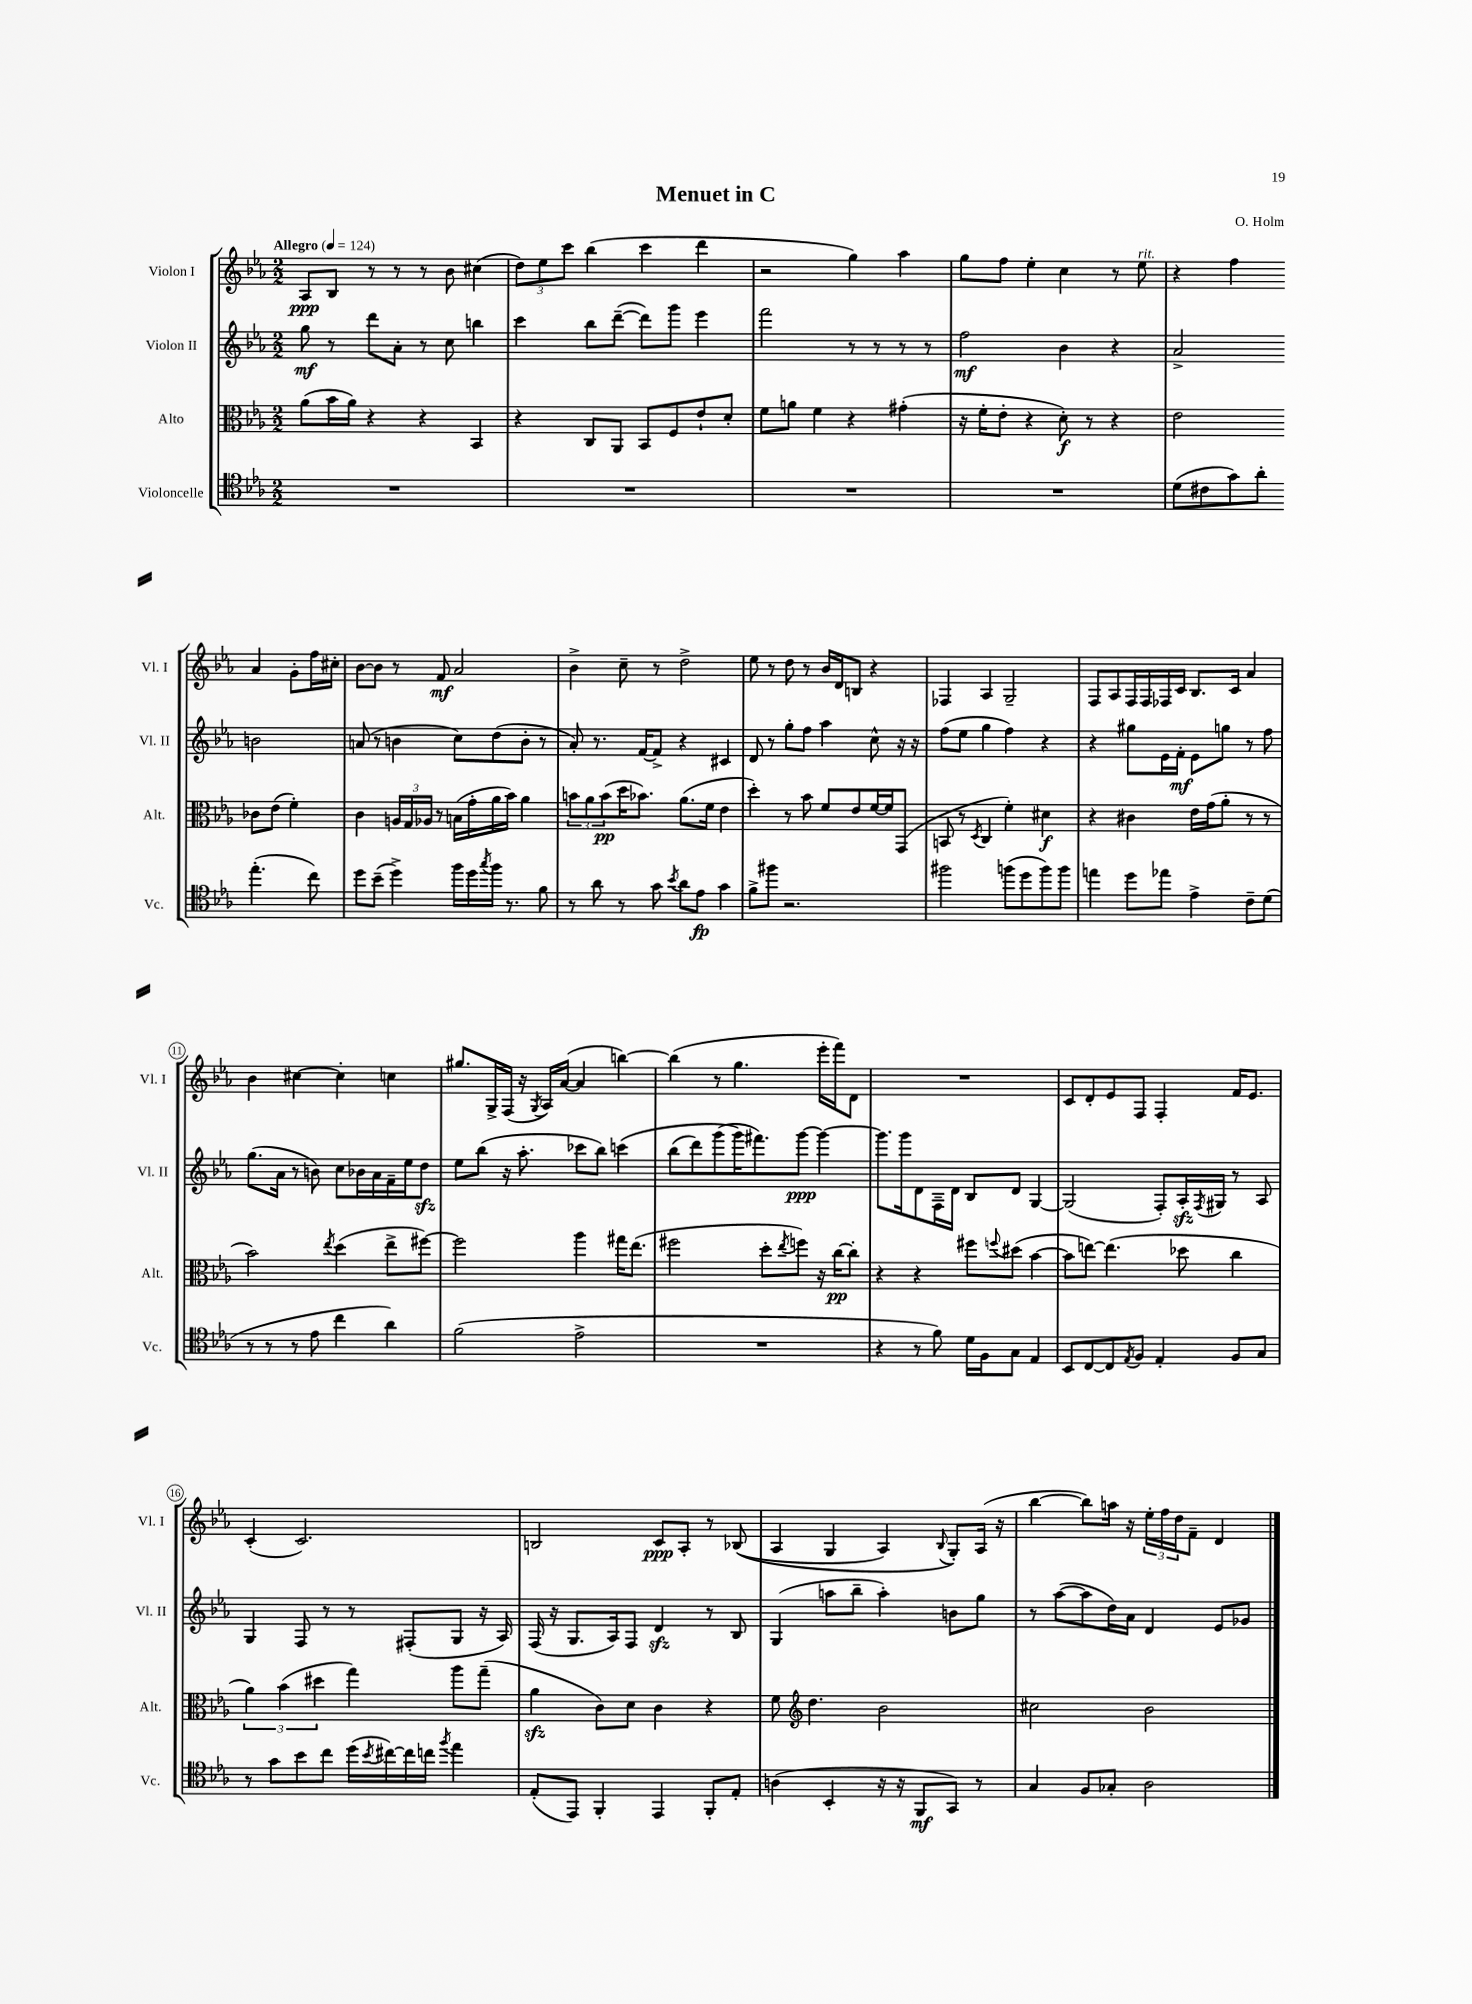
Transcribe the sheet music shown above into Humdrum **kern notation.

**kern	**kern	**kern	**kern
*staff4	*staff3	*staff2	*staff1
*clefC4	*clefC3	*clefG2	*clefG2
*k[b-e-a-]	*k[b-e-a-]	*k[b-e-a-]	*k[b-e-a-]
*M2/2	*M2/2	*M2/2	*M2/2
*MM124	*MM124	*MM124	*MM124
1r	(8a-\L	8gg\	8A-/L
.	16b-\L	8r	8B-/J
.	16a-\JJ)	.	.
.	4r	8ddd\L	8r
.	.	8a-'\J	8r
.	4r	8r	8r
.	.	8cc\	8b-\
.	4BB-/	4bb\	(4cc#\
=	=	=	=
1r	4r	4ccc\	12dd\L)
.	.	.	12ee-\
.	.	.	12ccc\J
.	8C/L	8bb-\L	(4bb-\
.	8AA-/J	([8ddd~\J	.
.	8BB-/L	8ddd\]L)	4ccc\
.	8F/	8ggg\J	.
.	8e-`/	4eee-\	4ddd\
.	8d'/J	.	.
=	=	=	=
1r	8f\L	2fff\	2r
.	8a\J	.	.
.	4f\	.	.
.	4r	8r	4gg\)
.	.	8r	.
.	(4g#'\	8r	4aa-\
.	.	8r	.
=	=	=	=
1r	16r	2ff\	8gg\L
.	16f'\LK	.	.
.	8e-'\J	.	8ff\J
.	4r	.	4ee-'\
.	8d'\)	4b-\	4cc\
.	8r	.	.
.	4r	4r	8r
.	.	.	8ee-\
=	=	=	=
(8d\L	2e-\	2a-^/	4r
8c#\	.	.	.
8g\)	.	.	4ff\
8a-'\J	.	.	.
(4.ee-'\	8c-\L	2b\	4a-/
.	(8e-\J	.	.
.	4f'\)	.	8g'\L
8cc\)	.	.	16ff\L
.	.	.	16cc#'\JJ
=	=	=	=
8dd\L	4c\	(8a/	[8b-\L
(8b-~\J	.	8r	8b-\]J
4dd^\)	24A/LL	4b\	8r
.	24G/	.	.
.	24A-/JJ	.	.
.	8r	.	8f/
16ff\LL	(16B\LL	8cc\L)	2a-/
16dd\	16g'\	.	.
8qgg/	.	.	.
16ff\JJ	16a-\	(8dd\	.
8.r	16b-\JJ)	.	.
.	4a-\	8b'\J	.
8f\	.	8r	.
=	=	=	=
8r	12b\L	8a-'/)	4b-^\
.	12a-\	.	.
8a-\	.	8.r	.
.	(12b\	.	.
8r	16dd\K	.	8cc~\
.	8.b-\J)	[16f/LK	.
8g\	.	8f^/]J	8r
8qb-/	.	.	.
8a-\L	(8.a-\L	4r	2dd^\
8e-\J	.	.	.
.	16f\Jk	.	.
4g\	4e-\	4c#/	.
=	=	=	=
8f^\L	4dd'\)	8d/	8ee-\
8ff#\J	.	8r	8r
2.r	8r	8gg'\L	8dd\
.	8b-\	8ff\J	8r
.	8f/L	4aa-\	16b-/LL
.	.	.	16d/J
.	8e-/	.	8B/J
.	[16f/L	8cc^^\	4r
.	16f/]J	.	.
.	(8GG/J	16r	.
.	.	16r	.
=	=	=	=
2ff#\	8BB/	(8ff\L	4F-/
.	8r	8ee-\J	.
.	8qD/	.	.
.	4C/	4gg\	4A-/
(8ff\L	4f'\)	4ff\)	2G~/
8dd\	.	.	.
8ff\)	4d#\	4r	.
8ff\J	.	.	.
=	=	=	=
4ee\	4r	4r	8F/L
.	.	.	8A-/
8dd\L	4c#\	8gg#\L	16F/L
.	.	.	16F/
8ee-\J	.	16e-\L	16F-/
.	.	16f'\JJ	16c/JJ
4e-^\	16e-\LL	8e-\L	8.B-/L
.	(16g\J	.	.
.	8a-'\J	8gg\J	.
.	.	.	16c/Jk
8c~\L	8r	8r	4a-/
(8d\J	8r	8ff\	.
=	=	=	=
8r	2b-\)	(8.gg\L	4b-\
8r	.	.	.
.	.	16a-\Jk	.
8r	.	8r	[4cc#\
8e-\	.	8b\)	.
.	8qee-/	.	.
4cc\	(4dd\	8cc\L	4cc#'\]
.	.	16b-\L	.
.	.	16a-\	.
4a-\)	8ee-^\L	16f~\	4cc\
.	.	16ee-\J	.
.	[8ff#\J)	8dd\J	.
=	=	=	=
(2f\	2ff#\]	8ee-\L	8.gg#/L
.	.	(8bb-\J	.
.	.	.	16G^/L
.	.	16r	(16F/JJ
.	.	8.aa-'\	16r
.	.	.	8qG/
.	.	.	16A-/LL)
.	.	.	([16a-/JJ
2e-^\	4aa-\	8ccc-\L	4a-/]
.	.	8bb-\J)	.
.	16gg#\LK	&(4ccc\	[4bb\)
.	(8.ee-\J	.	.
=	=	=	=
1r	2ff#\	(8bb-\L	(4bb\]
.	.	8ddd\)	.
.	.	(8ggg\	8r
.	.	16ggg\K&)	4.gg\
.	.	8.fff#\)	.
.	8dd'\L	.	.
.	8qee-/	.	.
.	8ff\J)	[8ggg\J	.
.	16r	4ggg\_	16eee-'\LL
.	[16cc\LK	.	16fff\J)
.	8cc'\]J	.	8d\J
=	=	=	=
4r	4r	8.ggg\]L	1r
.	.	16ggg\k	.
8r	4r	8d\	.
8f\)	.	16F~\L	.
.	.	16d\JJ	.
16d\LL	8ff#\L	8B-/L	.
16F\J	.	.	.
.	8qqff/	.	.
8G\J	(8dd#\J	8d/J	.
4E-/	[4b-\	[4G/	.
=	=	=	=
8BB-/L	8b-\]L	(2G/]	8c/L
[8C/	[8ee\J)	.	8d'/
8C/]	(4.ee\]	.	8e-/
8qE-/	.	.	.
8F/J	.	.	8F/J
4E-'/	.	8F'/L)	4F'/
.	8dd-\	16A-'/L	.
.	.	8qF/	.
.	.	16G#/JJ	.
8F/L	4cc\	8r	16f/LK
.	.	.	8.e-/J
8G/J	.	8A-/	.
=	=	=	=
8r	6a-\)	4G/	(4c'/
8g\L	.	.	.
.	(6b-\	.	.
8b-\	.	8F/	2.c/)
.	6dd#\	.	.
8cc\J	.	8r	.
(16dd\LL	4gg\)	8r	.
8qb-/	.	.	.
[16cc#\)	.	.	.
16cc#\]	.	(8F#'/L	.
16cc\JJ	.	.	.
8qff/	.	.	.
4ee-\	8aa-\L	8G/J	.
.	(8gg~\J	16r	.
.	.	16A-/)	.
=	=	=	=
(8E-'/L	4a-\	(16F/	2B/
.	.	16r	.
8EE-/J)	.	8.G/L	.
4FF'/	8c\L)	.	.
.	.	16A-/k)	.
.	8d\J	8F/J	.
4EE-/	4c\	4d/	8c/L
.	.	.	8A-'/J
8FF'/L	4r	8r	8r
8E-'/J	.	8B-/	&((8B-/
=	=	=	=
(4A\	8f\	(4G/	4A-/
*	*clefG2	*	*
.	4.dd\	.	.
4BB-'/	.	8aa\L	4G/
.	.	8bb-~\J	.
16r	2b-\	4aa'\)	4A-/)
16r	.	.	.
8FF/L	.	.	.
.	.	.	8qqB-/
8GG/J)	.	8b\L	8G'/L&)
8r	.	8gg\J	(16A-/Jk
.	.	.	16r
=	=	=	=
4G/	2cc#\	8r	[4bb-\
.	.	([8aa-\L	.
8F/L	.	8aa-\]	8bb-\]L)
8G-'/J	.	16dd\L)	16aa\Jk
.	.	16a-\JJ	16r
2A-\	2b-\	4d/	24ee-'\LL
.	.	.	24ff\
.	.	.	24dd\J
.	.	.	8f~\J
.	.	8e-/L	4d/
.	.	8g-/J	.
==	==	==	==
*-	*-	*-	*-
